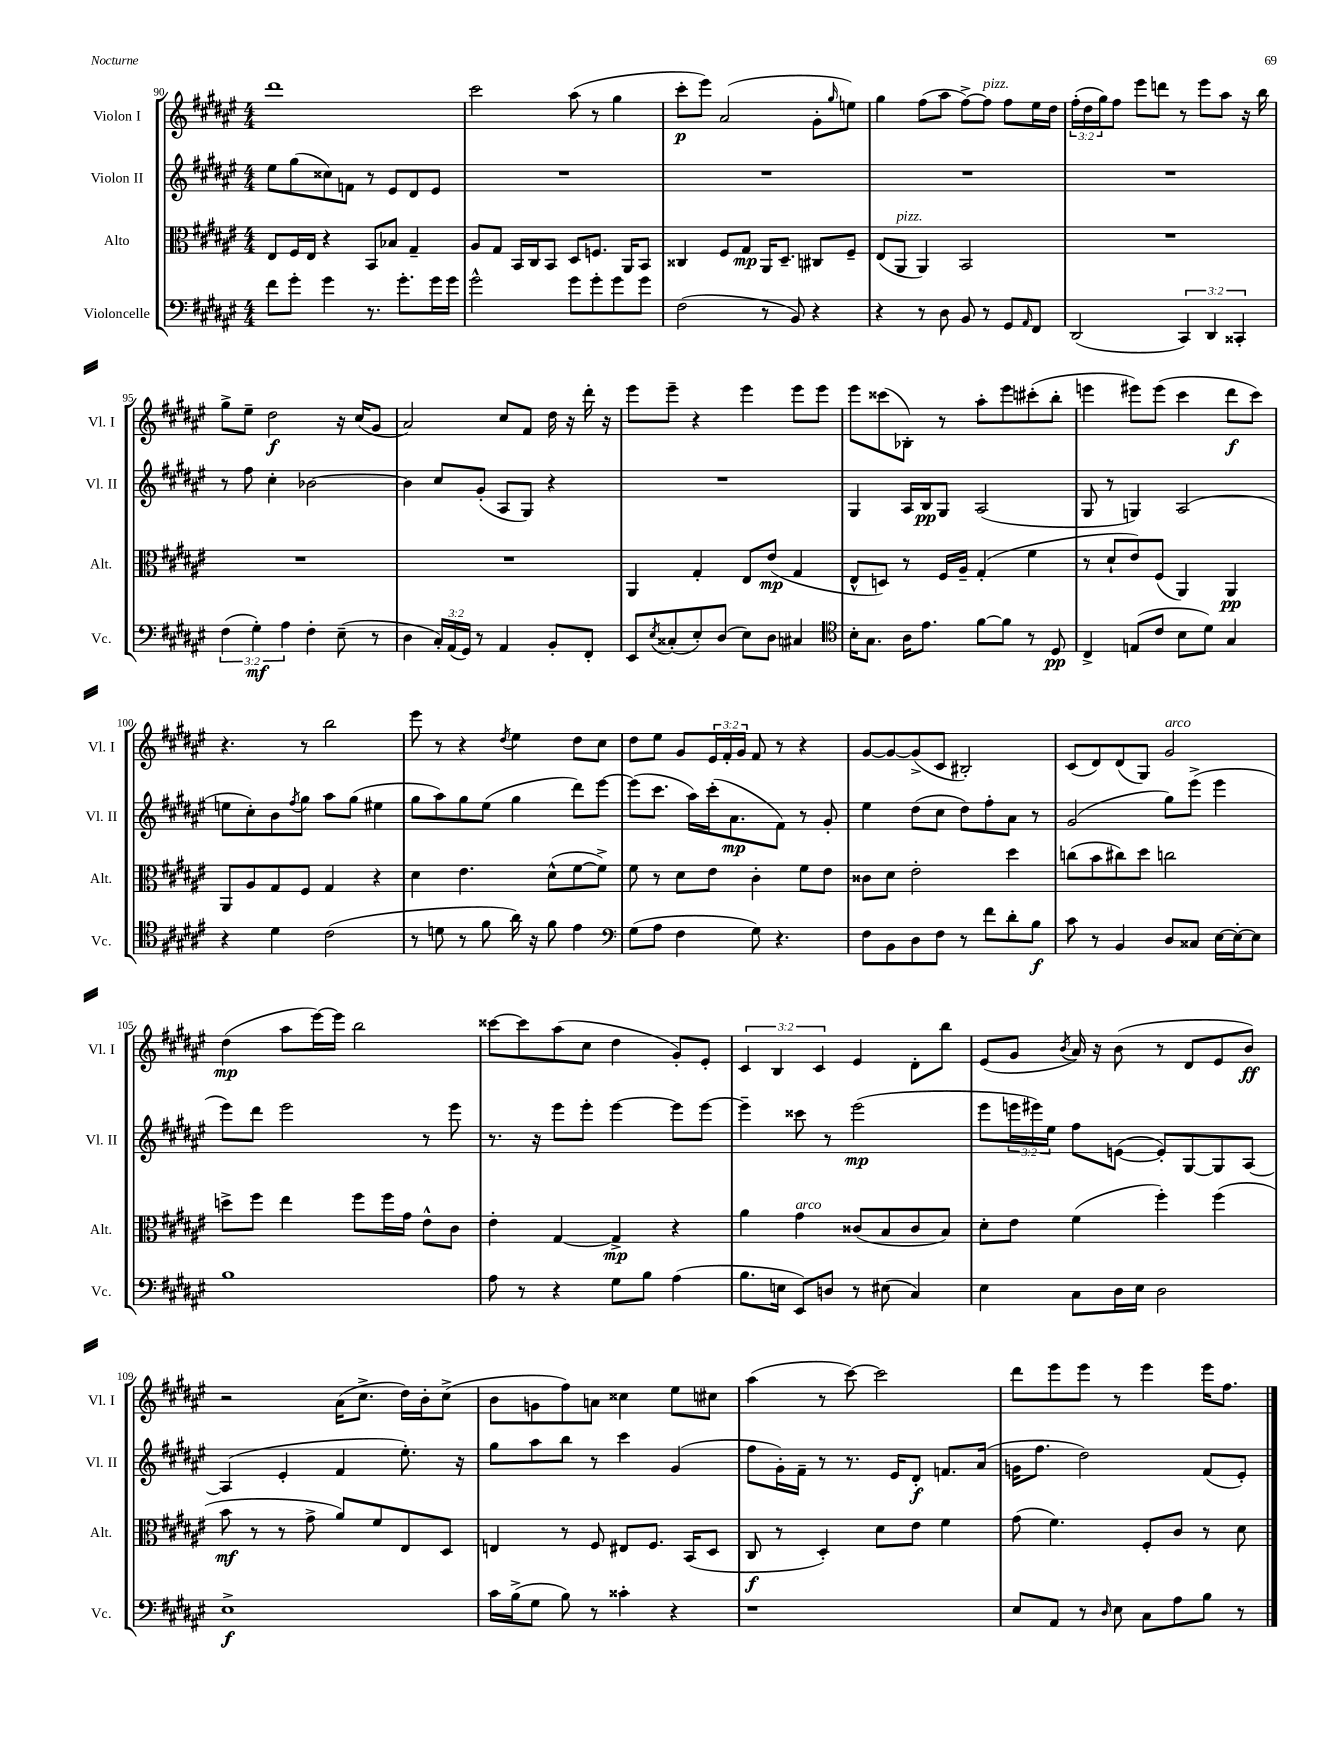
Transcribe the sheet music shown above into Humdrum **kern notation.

**kern	**dynam	**kern	**dynam	**kern	**dynam	**kern	**dynam
*part4	*part4	*part3	*part3	*part2	*part2	*part1	*part1
*staff4	*staff4	*staff3	*staff3	*staff2	*staff2	*staff1	*staff1
*I"Violoncelle	*	*I"Alto	*	*I"Violon II	*	*I"Violon I	*
*I'Vc.	*	*I'Alt.	*	*I'Vl. II	*	*I'Vl. I	*
*clefF4	*	*clefC3	*	*clefG2	*	*clefG2	*
*k[f#c#g#d#a#e#]	*	*k[f#c#g#d#a#e#]	*	*k[f#c#g#d#a#e#]	*	*k[f#c#g#d#a#e#]	*
*M4/4	*	*M4/4	*	*M4/4	*	*M4/4	*
=90	=90	=90	=90	=90	=90	=90	=90
8f#\L	.	8E#/L	.	8ee#\L	.	1ddd#	.
8g#'\J	.	16F#/L	.	(8gg#\	.	.	.
.	.	16E#/JJ	.	.	.	.	.
4g#\	.	4r	.	8cc##X\)	.	.	.
.	.	.	.	8fn\J	.	.	.
8.r	.	8BB/L	.	8r	.	.	.
.	.	8B-X/J	.	8e#/L	.	.	.
8.g#'\L	.	.	.	.	.	.	.
.	.	4G#~/	.	8d#/	.	.	.
16g#\L	.	.	.	8e#/J	.	.	.
16g#\JJ	.	.	.	.	.	.	.
=91	=91	=91	=91	=91	=91	=91	=91
2g#^^\	.	8A#/L	.	1r	.	2ccc#\	.
.	.	8G#/J	.	.	.	.	.
.	.	16BB/LL	.	.	.	.	.
.	.	16C#/J	.	.	.	.	.
.	.	8BB/J	.	.	.	.	.
8g#\L	.	8D#/L	.	.	.	(8aa#\	.
8g#'\	.	8.Fn/J	.	.	.	8r	.
8g#\	.	.	.	.	.	4gg#\	.
.	.	16AA#/KL	.	.	.	.	.
8g#\J	.	8BB/J	.	.	.	.	.
=92	=92	=92	=92	=92	=92	=92	=92
(2F#\	.	4C##X/	.	1r	.	8ccc#'\L	p
.	.	.	.	.	.	8eee#\J)	.
.	.	8F#/L	.	.	.	(2a#/	.
.	.	8G#/J	mp	.	.	.	.
8r	.	16AA#/KL	.	.	.	.	.
.	.	8.D#~/J	.	.	.	.	.
8BB/)	.	.	.	.	.	.	.
4r	.	8C#X/L	.	.	.	8g#'\L	.
.	.	.	.	.	.	16qqgg#/	.
.	.	8F#~/J	.	.	.	8een\J)	.
=93	=93	=93	=93	=93	=93	=93	=93
4r	.	(8E#/L	.	1r	.	4gg#\	.
!	!	!LO:TX:a:i:t=pizz.	!	!	!	!	!
.	.	8AA#/J	.	.	.	.	.
8r	.	4AA#/)	.	.	.	(8ff#\L	.
8D#\	.	.	.	.	.	8aa#\J	.
8BB/	.	2BB/	.	.	.	[8ff#^\L)	.
!	!	!	!	!	!	!LO:TX:a:i:t=pizz.	!
8r	.	.	.	.	.	8ff#\J]	.
8GG#/L	.	.	.	.	.	8ff#\L	.
16qqAA#/	.	.	.	.	.	.	.
8FF#/J	.	.	.	.	.	16ee#\L	.
.	.	.	.	.	.	16dd#\JJ	.
=94	=94	=94	=94	=94	=94	=94	=94
(2DD#/	.	1r	.	1r	.	(24ff#'\LL	.
.	.	.	.	.	.	24dd#\	.
.	.	.	.	.	.	24gg#\J)	.
.	.	.	.	.	.	8ff#\J	.
.	.	.	.	.	.	8eee#\L	.
.	.	.	.	.	.	8dddn\J	.
6CC#/)	.	.	.	.	.	8r	.
.	.	.	.	.	.	8eee#\L	.
6DD#/	.	.	.	.	.	.	.
.	.	.	.	.	.	8aa#\J	.
6CC##X'/	.	.	.	.	.	.	.
.	.	.	.	.	.	16r	.
.	.	.	.	.	.	16bb\	.
!!LO:LB:g=z
=95	=95	=95	=95	=95	=95	=95	=95
(6F#\	.	1r	.	8r	.	8gg#^\L	.
.	.	.	.	8ff#\	.	8ee#~\J	.
6G#'\)	mf	.	.	.	.	.	.
.	.	.	.	4cc#'\	.	2dd#\	f
6A#\	.	.	.	.	.	.	.
4F#'\	.	.	.	[2b-X\	.	.	.
(8E#~\	.	.	.	.	.	16r	.
.	.	.	.	.	.	(16cc#/KL	.
8r	.	.	.	.	.	8g#/J	.
=96	=96	=96	=96	=96	=96	=96	=96
4D#\	.	1r	.	4b-\]	.	2a#/)	.
24C#'/LL)	.	.	.	8cc#/L	.	.	.
(24AA#/	.	.	.	.	.	.	.
24GG#/JJ)	.	.	.	.	.	.	.
8r	.	.	.	(8g#'/J	.	.	.
4AA#/	.	.	.	8A#/L	.	8cc#/L	.
.	.	.	.	8G#/J)	.	8f#/J	.
8BB'/L	.	.	.	4r	.	16dd#\	.
.	.	.	.	.	.	16r	.
8FF#'/J	.	.	.	.	.	16ddd#'\	.
.	.	.	.	.	.	16r	.
=97	=97	=97	=97	=97	=97	=97	=97
8EE#/L	.	4AA#/	.	1r	.	8eee#\L	.
8qE#/	.	.	.	.	.	.	.
(8C##X'/	.	.	.	.	.	8eee#~\J	.
8E#'/)	.	4G#'/	.	.	.	4r	.
(8D#/J	.	.	.	.	.	.	.
8E#\L)	.	8E#/L	.	.	.	4eee#\	.
8D#\J	.	(8e#/J	mp	.	.	.	.
4C#X/	.	4G#/	.	.	.	8eee#\L	.
.	.	.	.	.	.	8eee#\J	.
=98	=98	=98	=98	=98	=98	=98	=98
*clefC4	*	*	*	*	*	*	*
16B'\KL	.	8E#^^/L	.	4G#/	.	8eee#\L	.
8.G#\J	.	.	.	.	.	.	.
.	.	8Dn/J)	.	.	.	(8ccc##X\	.
16A#\KL	.	8r	.	16A#/LL	.	8B-X'\J)	.
8.e#\J	.	.	.	16B/J	pp	.	.
.	.	16F#/LL	.	8G#/J	.	8r	.
.	.	16A#~/JJ	.	.	.	.	.
[8f#\L	.	(4G#'/	.	(2A#/	.	8aa#'\L	.
8f#\J]	.	.	.	.	.	8eee#\	.
8r	.	4f#\	.	.	.	(8ccc#X'\	.
8D#/	pp	.	.	.	.	8bb'\J	.
=99	=99	=99	=99	=99	=99	=99	=99
4C#^/	.	8r	.	8G#/	.	4eeen\	.
.	.	8d#`/L	.	8r	.	.	.
(8En/L	.	8e#/)	.	4Gn/)	.	8eee#X\L)	.
8c#/J	.	(8F#/J	.	.	.	(8eee#\J	.
8B\L	.	4AA#/)	.	(2A#/	.	4ccc#\	.
8d#\J)	.	.	.	.	.	.	.
4G#/	.	4AA#/	pp	.	.	8ddd#\L	f
.	.	.	.	.	.	8ccc#\J)	.
!!LO:LB:g=z
=100	=100	=100	=100	=100	=100	=100	=100
4r	.	8AA#/L	.	8een\L	.	4.r	.
.	.	8A#/	.	8cc#'\)	.	.	.
4d#\	.	8G#/	.	8b\	.	.	.
.	.	.	.	8qff#/	.	.	.
.	.	8F#/J	.	8gg#\J	.	8r	.
(2c#\	.	4G#/	.	8aa#\L	.	2bb\	.
.	.	.	.	(8gg#\J	.	.	.
.	.	4r	.	4ee#X\	.	.	.
=101	=101	=101	=101	=101	=101	=101	=101
8r	.	4d#\	.	8gg#\L	.	8eee#\	.
8dn\	.	.	.	8aa#\)	.	8r	.
8r	.	4.e#\	.	8gg#\	.	4r	.
8f#\	.	.	.	(8ee#\J	.	.	.
.	.	.	.	.	.	8qdd#/	.
16a#\)	.	.	.	4gg#\	.	4ee#\	.
16r	.	.	.	.	.	.	.
8f#\	.	(8d#^^\L	.	.	.	.	.
4e#\	.	[8f#\	.	8ddd#\L)	.	8dd#\L	.
.	.	8f#^\J])	.	[8eee#\J	.	8cc#\J	.
=102	=102	=102	=102	=102	=102	=102	=102
*clefF4	*	*	*	*	*	*	*
(8G#\L	.	8f#\	.	(8eee#\L]	.	8dd#\L	.
8A#\J	.	8r	.	8.ccc#\J	.	8ee#\J	.
4F#\	.	8d#\L	.	.	.	8g#/L	.
.	.	.	.	16aa#\LL)	.	.	.
.	.	8e#\J	.	(16ccc#'\J	.	24e#/L	.
.	.	.	.	.	.	24f#'/	.
.	.	.	.	8.a#\	mp	.	.
.	.	.	.	.	.	24g#/JJ	.
8G#\)	.	4c#'\	.	.	.	8f#/	.
4.r	.	.	.	8f#\J)	.	8r	.
.	.	8f#\L	.	8r	.	4r	.
.	.	8e#\J	.	8g#'/	.	.	.
=103	=103	=103	=103	=103	=103	=103	=103
8F#\L	.	8c##X\L	.	4ee#\	.	[8g#/L	.
8BB\	.	8d#\J	.	.	.	8g#/_	.
8D#\	.	2e#'\	.	(8dd#\L	.	(8g#^/]	.
8F#\J	.	.	.	8cc#\J	.	8c#/J	.
8r	.	.	.	8dd#\L)	.	2B#X'/)	.
8f#\L	.	.	.	8ff#'\	.	.	.
8d#'\	.	4dd#\	.	8a#\J	.	.	.
8B\J	f	.	.	8r	.	.	.
=104	=104	=104	=104	=104	=104	=104	=104
8c#\	.	(8ccn\L	.	(2g#/	.	(8c#/L	.
8r	.	8b\	.	.	.	8d#/)	.
4BB/	.	8cc#X\)	.	.	.	(8d#/	.
.	.	8dd#\J	.	.	.	8G#/J)	.
!	!	!	!	!	!	!LO:TX:a:i:t=arco	!
8D#/L	.	2ccn\	.	8gg#\L)	.	2g#/	.
8C##X/J	.	.	.	(8eee#^\J	.	.	.
[16E#\LL	.	.	.	4eee#\	.	.	.
16E#'\J_	.	.	.	.	.	.	.
8E#\J]	.	.	.	.	.	.	.
!!LO:LB:g=z
=105	=105	=105	=105	=105	=105	=105	=105
1B	.	8ddn^\L	.	8eee#\L)	.	(4dd#\	mp
.	.	8ff#\J	.	8ddd#\J	.	.	.
.	.	4ee#\	.	2eee#\	.	8aa#\L	.
.	.	.	.	.	.	[16eee#\L)	.
.	.	.	.	.	.	16eee#\JJ]	.
.	.	8ff#\L	.	.	.	2bb\	.
.	.	16ff#\L	.	.	.	.	.
.	.	16g#\JJ	.	.	.	.	.
.	.	8e#^^\L	.	8r	.	.	.
.	.	8c#\J	.	8eee#\	.	.	.
=106	=106	=106	=106	=106	=106	=106	=106
8A#\	.	4e#'\	.	8.r	.	[8ccc##X\L	.
8r	.	.	.	.	.	8ccc##\]	.
.	.	.	.	16r	.	.	.
4r	.	[4G#/	.	8eee#\L	.	(8aa#\	.
.	.	.	.	8eee#'\J	.	8cc#\J	.
8G#\L	.	4G#^/]	mp	[4eee#\	.	4dd#\	.
8B\J	.	.	.	.	.	.	.
(4A#\	.	4r	.	8eee#\L]	.	8g#'/L)	.
.	.	.	.	[8eee#\J	.	8e#'/J	.
=107	=107	=107	=107	=107	=107	=107	=107
8.B\L	.	4a#\	.	4eee#~\]	.	6c#/	.
.	.	.	.	.	.	6B/	.
16En\Jk	.	.	.	.	.	.	.
!	!	!LO:TX:a:i:t=arco	!	!	!	!	!
8EE#/L)	.	4g#\	.	8ccc##X\	.	.	.
.	.	.	.	.	.	6c#/	.
8Dn/J	.	.	.	8r	.	.	.
8r	.	(8c##X/L	.	(2eee#\	mp	4e#/	.
(8E#X\	.	8B/	.	.	.	.	.
4C#/)	.	8c##/	.	.	.	8d#'\L	.
.	.	8B/J)	.	.	.	8bb\J	.
=108	=108	=108	=108	=108	=108	=108	=108
4E#\	.	8d#'\L	.	8eee#\L	.	(8e#/L	.
.	.	8e#\J	.	24eeen\L	.	8g#/J	.
.	.	.	.	24eee#X\)	.	.	.
.	.	.	.	24ee#\JJ	.	.	.
.	.	.	.	.	.	8qb/	.
8C#\L	.	(4f#\	.	8ff#\L	.	16a#/)	.
.	.	.	.	.	.	16r	.
16D#\L	.	.	.	([8en\J	.	(8b\	.
16E#\JJ	.	.	.	.	.	.	.
2D#\	.	4ff#'\)	.	8e'/L])	.	8r	.
.	.	.	.	[8G#/	.	8d#/L	.
.	.	(4ff#\	.	8G#/]	.	8e#/	.
.	.	.	.	[8A#/J	.	8b/J)	ff
!!LO:LB:g=z
=109	=109	=109	=109	=109	=109	=109	=109
1E#^	f	8b\	mf	(4A#/]	.	2r	.
.	.	8r	.	.	.	.	.
.	.	8r	.	4e#'/	.	.	.
.	.	8g#^\	.	.	.	.	.
.	.	8a#/L)	.	4f#/	.	(16a#\KL	.
.	.	.	.	.	.	8.cc#^\J	.
.	.	8f#/	.	.	.	.	.
.	.	8E#/	.	8.ee#'\)	.	16dd#\LL)	.
.	.	.	.	.	.	16b'\J	.
.	.	8D#/J	.	.	.	(8cc#^\J	.
.	.	.	.	16r	.	.	.
=110	=110	=110	=110	=110	=110	=110	=110
16c#\LL	.	4En/	.	8gg#\L	.	8b\L	.
(16B^\J	.	.	.	.	.	.	.
8G#\J	.	.	.	8aa#\	.	8gn\	.
8B\)	.	8r	.	8bb\J	.	8ff#\)	.
8r	.	8F#/	.	8r	.	8an\J	.
4c##X'\	.	8E#X/L	.	4ccc#\	.	4cc##X\	.
.	.	8.F#/J	.	.	.	.	.
4r	.	.	.	(4g#/	.	8ee#\L	.
.	.	(16BB/KL	.	.	.	.	.
.	.	8D#/J	.	.	.	8cc#X\J	.
=111	=111	=111	=111	=111	=111	=111	=111
1r	.	8C#/	f	8ff#\L	.	(4aa#\	.
.	.	8r	.	16g#'\L)	.	.	.
.	.	.	.	16f#~\JJ	.	.	.
.	.	4D#'/)	.	8r	.	8r	.
.	.	.	.	8.r	.	[8ccc#\)	.
.	.	8d#\L	.	.	.	2ccc#\]	.
.	.	.	.	16e#/KL	.	.	.
.	.	8e#\J	.	8d#'/J	f	.	.
.	.	4f#\	.	8.fn/L	.	.	.
.	.	.	.	(16a#/Jk	.	.	.
=112	=112	=112	=112	=112	=112	=112	=112
8E#/L	.	(8g#\	.	16gn\KL	.	8ddd#\L	.
.	.	.	.	8.ff#\J	.	.	.
8AA#/J	.	4.f#\)	.	.	.	8eee#\	.
8r	.	.	.	2dd#\)	.	8eee#\J	.
16qqD#/	.	.	.	.	.	.	.
8E#\	.	.	.	.	.	8r	.
8C#\L	.	8F#'/L	.	.	.	4eee#\	.
8A#\	.	8c#/J	.	.	.	.	.
8B\J	.	8r	.	(8f#/L	.	16eee#\KL	.
.	.	.	.	.	.	8.ff#\J	.
8r	.	8d#\	.	8e#'/J)	.	.	.
==	==	==	==	==	==	==	==
*-	*-	*-	*-	*-	*-	*-	*-
